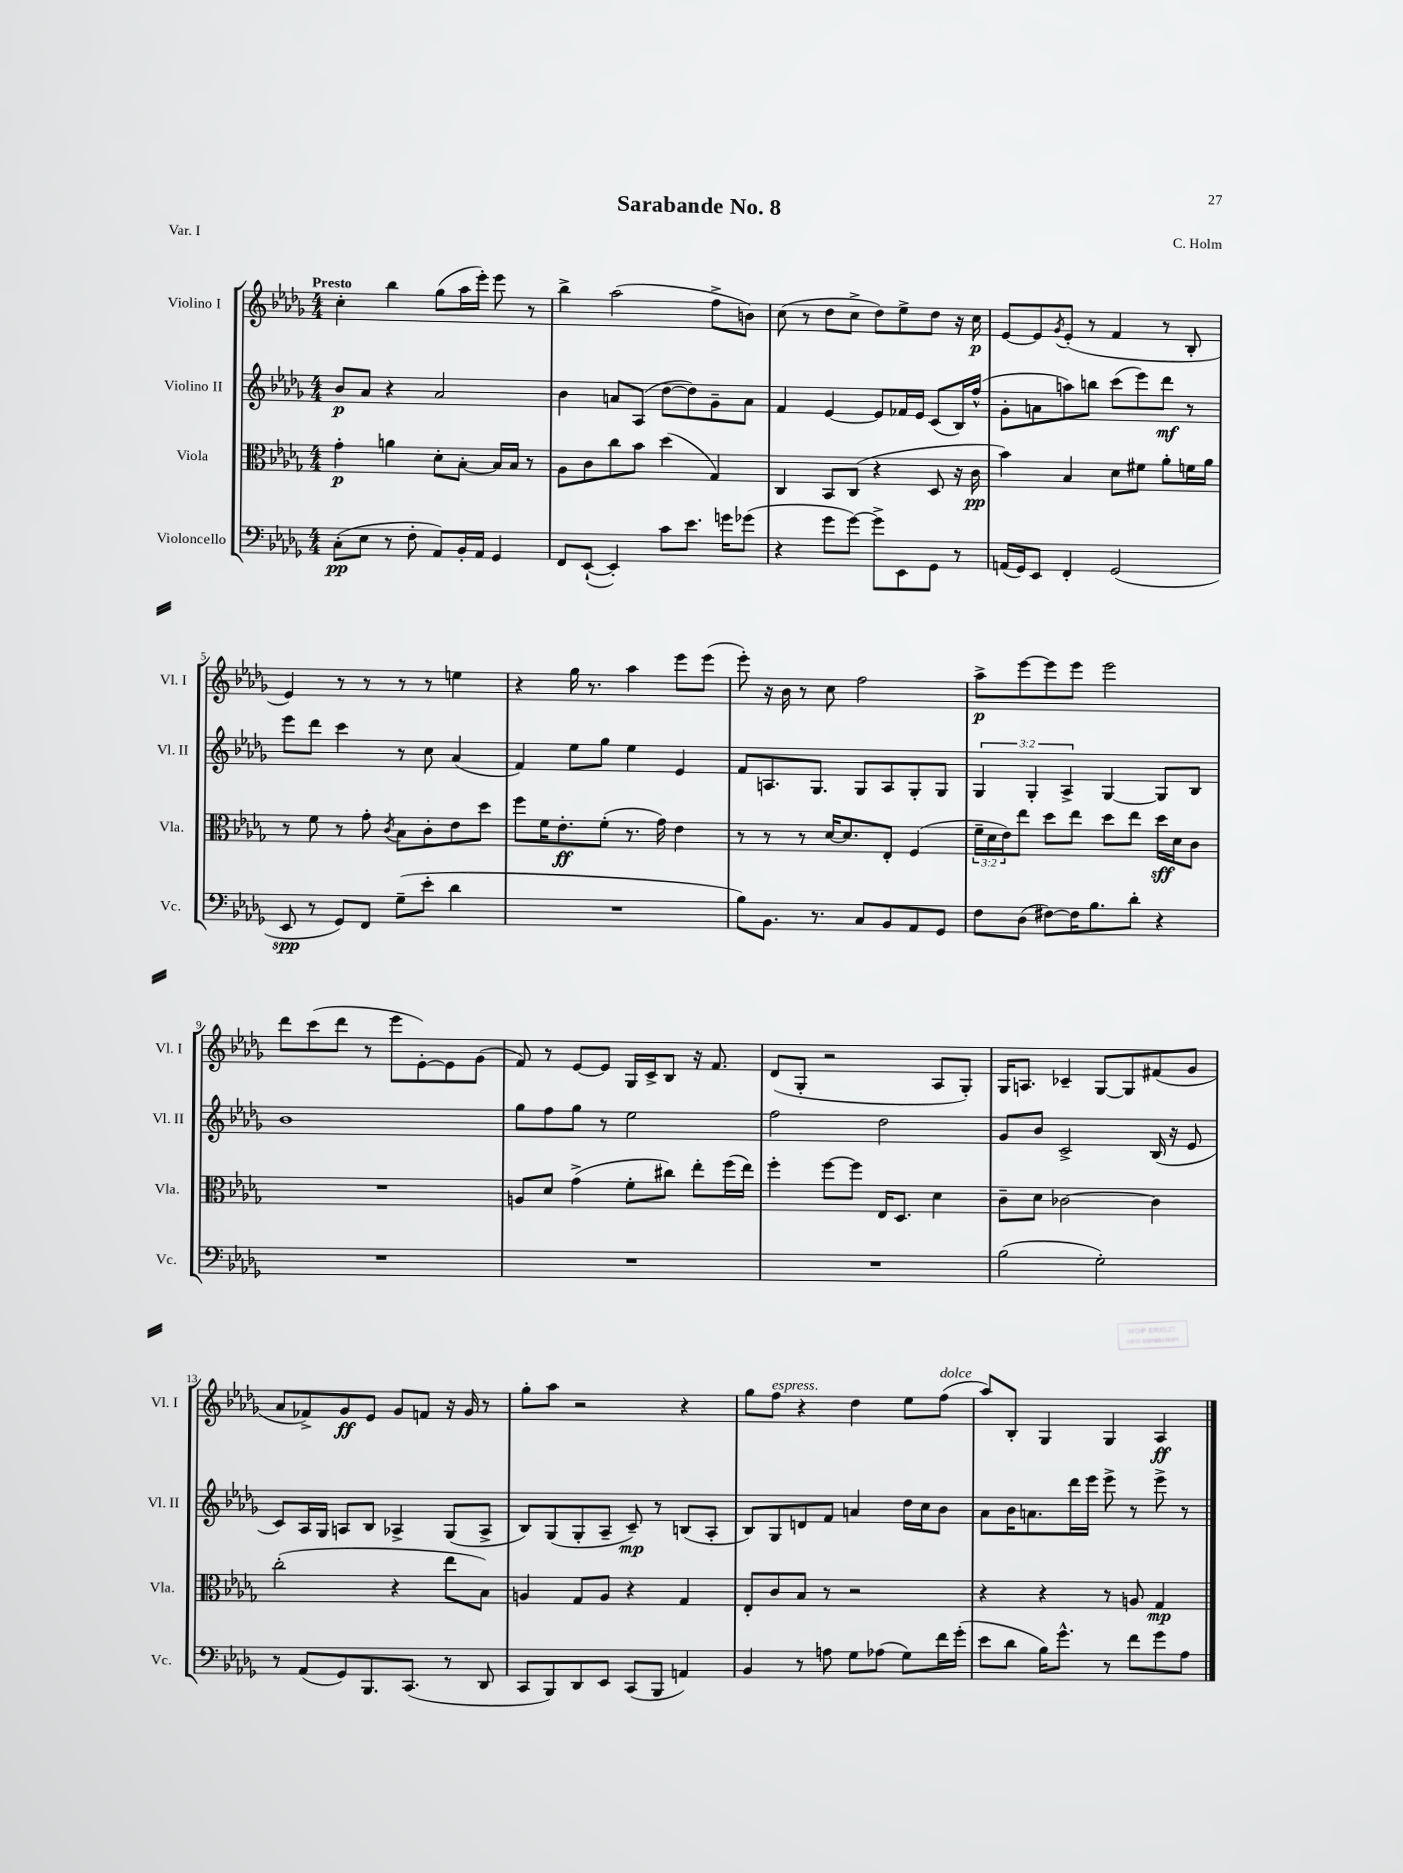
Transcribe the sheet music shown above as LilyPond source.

\header { title = "Sarabande No. 8" composer = "C. Holm" piece = "Var. I" }
<<
\new StaffGroup <<
\new Staff = "s0" \with { instrumentName = "Violino I" shortInstrumentName = "Vl. I" } {
    \clef treble \key des \major \numericTimeSignature \time 4/4 \tempo "Presto"
    c''4-. bes''4 ges''8( aes''16 ees'''16-.) ees'''8 r8 |
    bes''4-> aes''2( f''8-> b'8) |
    c''8( r8 des''8 c''8-> des''8) ees''8-> des''8 r16 c''16\p |
    ees'8~ ees'8 \acciaccatura { ges'8 } ees'8-.( r8 f'4 r8 bes8-. |
    ees'4) r8 r8 r8 r8 e''4 |
    r4 ges''16 r8. aes''4 ees'''8 ees'''8( |
    ees'''8-.) r16 bes'16 r8 c''8 f''2 |
    aes''8->\p ees'''8~ ees'''8 ees'''8 ees'''2 |
    des'''8 c'''8( des'''8 r8 ees'''8 ees'8~-.) ees'8 ges'8( |
    f'8) r8 ees'8~ ees'8 ges16 c'16-> bes8 r16 f'8. |
    des'8( ges8-. r2 aes8 ges8-.) |
    ges16 a8. ces'4-- ges8~ ges8 fis'8( ges'8 |
    aes'8 fes'8->) ges'8\ff ees'8 ges'8 f'8 r16 ges'16 r8 |
    ges''8-. aes''8 r2 r4 |
    ges''8 f''8^\markup { \italic "espress." } r4 des''4 ees''8 f''8^\markup { \italic "dolce" }( |
    aes''8) bes8-. ges4 ges4 aes4\ff \bar "|." |
}
\new Staff = "s1" \with { instrumentName = "Violino II" shortInstrumentName = "Vl. II" } {
    \clef treble \key des \major \numericTimeSignature \time 4/4 \override Staff.TupletNumber.text = #tuplet-number::calc-fraction-text
    bes'8\p aes'8 r4 aes'2 |
    bes'4 a'8 aes8( des''8~ des''8) ges'8-- a'8 |
    f'4 ees'4~ ees'8 fes'16 ees'16 c'8( bes16) f''16-^( |
    ges'8-. a'8 a''8) b''8 c'''8( ees'''8) des'''8\mf r8 |
    ees'''8 des'''8 c'''4 r8 c''8 aes'4( |
    f'4) ees''8 ges''8 ees''4 ees'4 |
    f'8 a8. ges8. ges8 a8 ges8-. ges8 |
    \tuplet 3/2 { ges4 ges4-. aes4-> } ges4~ ges8 bes8 |
    bes'1 |
    ges''8 f''8 ges''8 r8 ees''2 |
    f''2 des''2 |
    ges'8 bes'8 c'2-> bes16( r16 ees'8 |
    c'8) aes16 ges16 a8 bes8 aes4-> ges8( aes8-> |
    bes8) ges8( ges8-. aes8-- c'8--\mp) r8 b8( aes8-. |
    bes8) ges8 d'8 f'8 a'4 des''16 c''16 bes'8 |
    aes'8 bes'16 a'8. des'''16 ees'''16 ees'''8-> r8 ees'''8-> r8 \bar "|." |
}
\new Staff = "s2" \with { instrumentName = "Viola" shortInstrumentName = "Vla." } {
    \clef alto \key des \major \numericTimeSignature \time 4/4 \override Staff.TupletNumber.text = #tuplet-number::calc-fraction-text
    ges'4-.\p a'4 des'8-. bes8~-. bes16 bes16 r8 |
    aes8 c'8 c''8 bes'8 des''4( ges4) |
    c4 bes,8 c8( r4 des8 r16 c'16\pp |
    bes'4) bes4 des'8 fis'8 aes'8-. f'16 aes'16 |
    r8 f'8 r8 ges'8-. \acciaccatura { c'8 } bes8 c'8-. ees'8 des''8 |
    f''8 f'16 ees'8.-.\ff f'8-.( r8. ges'16) ees'4 |
    r8 r8 r8 des'16~ des'8. ees8-. f4( |
    \tuplet 3/2 { f'16-- des'16 ees'16) } ees''8 des''8 ees''8 des''8 ees''8 des''16\sff des'16 c'8 |
    R1 |
    a8 des'8 ges'4->( f'8-. cis''8) ees''8-. f''16( ees''16) |
    f''4-. f''8~ f''8 ees16 des8. des'4 |
    c'8-- des'8 ces'2~ ces'4 |
    c''2-.( r4 ees''8 bes8) |
    a4 ges8 a8 r4 ges4 |
    ees8-. c'8 bes8 r8 r2 |
    r4 r4 r8 a8 ges4\mp \bar "|." |
}
\new Staff = "s3" \with { instrumentName = "Violoncello" shortInstrumentName = "Vc." } {
    \clef bass \key des \major \numericTimeSignature \time 4/4
    c8-.\pp( ees8 r8 f8-. aes,8) bes,16-. aes,16 ges,4 |
    f,8 ees,8~-!( ees,4-.) c'8 ees'8. g'16 ges'8( |
    r4 ges'8 ges'8~) ges'8-> ees,8 ges,8 r8 |
    a,16( ges,16) ees,8 f,4-. ges,2( |
    ees,8\spp r8 ges,8) f,8 ges8--( ees'8-. des'4 |
    R1 |
    bes8) bes,8. r8. c8 bes,8 aes,8 ges,8 |
    f8 des8( fis8~) fis16 bes8. des'8-. r4 |
    R1 |
    R1 |
    R1 |
    bes2( ges2-.) |
    r8 aes,8( ges,8) bes,,8. c,8.( r8 des,8 |
    c,8 bes,,8) des,8 ees,8 c,8( bes,,8 a,4) |
    bes,4 r8 a8 ges8 aes8( ges8) f'16 ges'16-.( |
    ees'8 des'8 bes16) ges'8.-^ r8 f'8 ges'8 aes8 \bar "|." |
}
>>
>>
